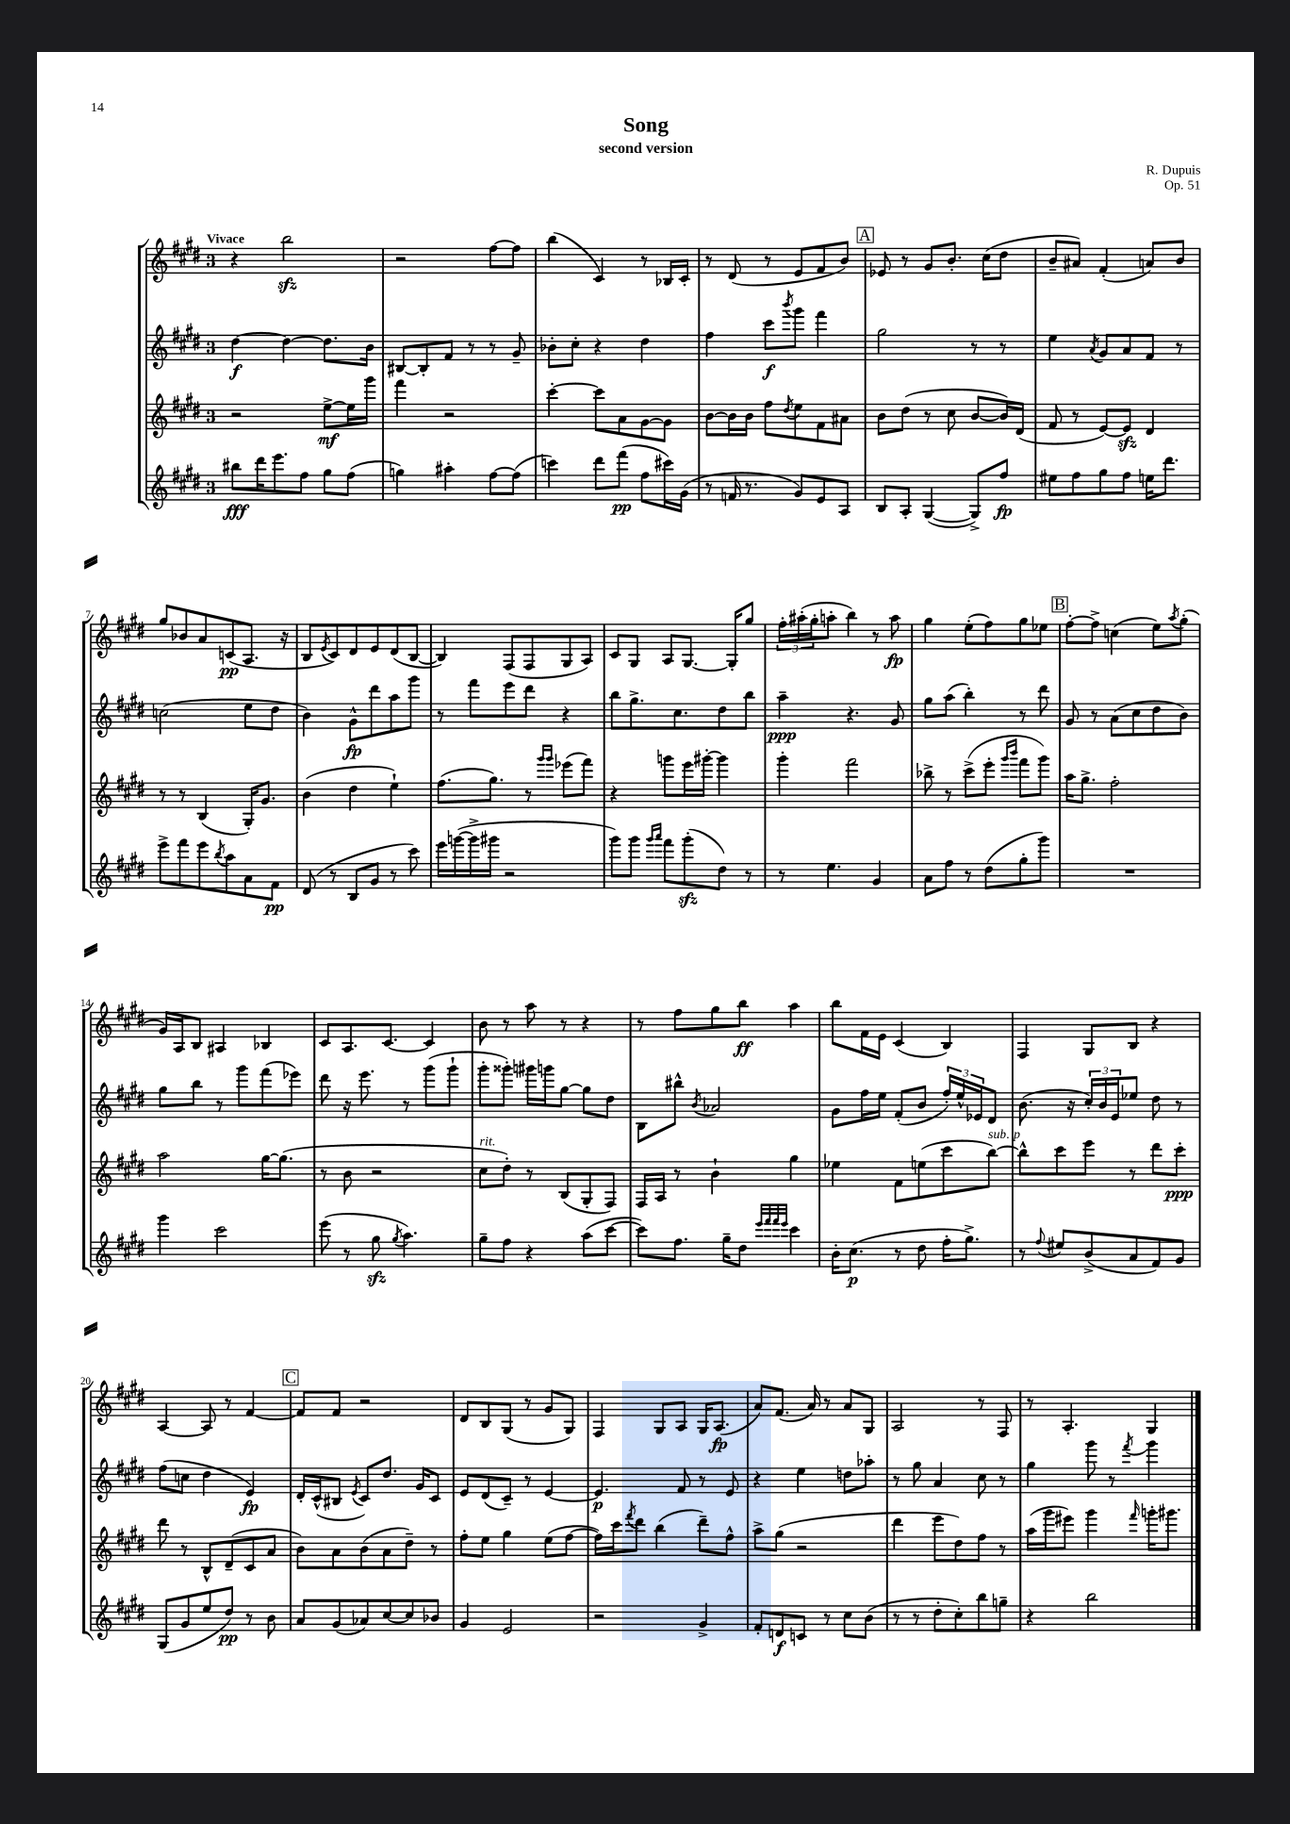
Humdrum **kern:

**kern	**dynam	**kern	**dynam	**kern	**dynam	**kern	**dynam
*part4	*part4	*part3	*part3	*part2	*part2	*part1	*part1
*staff4	*staff4	*staff3	*staff3	*staff2	*staff2	*staff1	*staff1
*clefG2	*	*clefG2	*	*clefG2	*	*clefG2	*
*k[f#c#g#d#]	*	*k[f#c#g#d#]	*	*k[f#c#g#d#]	*	*k[f#c#g#d#]	*
*M3/4	*	*M3/4	*	*M3/4	*	*M3/4	*
=1	=1	=1	=1	=1	=1	=1	=1
!	!	!	!	!	!	!LO:TX:a:B:t=Vivace	!
8bb#X\L	fff	2r	.	[4dd#\	f	4r	.
16ddd#\K	.	.	.	.	.	.	.
8.eee\	.	.	.	.	.	.	.
.	.	.	.	4dd#\_	.	2bbzz\	.
8ff#\J	.	.	.	.	.	.	.
8gg#\L	.	[8ee^\L	mf	8.dd#\L]	.	.	.
(8ff#\J	.	16ee\L]	.	.	.	.	.
.	.	16ggg#\JJ	.	16b\Jk	.	.	.
=2	=2	=2	=2	=2	=2	=2	=2
4ggn\)	.	4fff#\	.	[8B#X/L	.	2r	.
.	.	.	.	8B#'/]	.	.	.
4aa#X'\	.	2r	.	8f#/J	.	.	.
.	.	.	.	8r	.	.	.
[8ff#\L	.	.	.	8r	.	[8ff#\L	.
(8ff#\J]	.	.	.	8g#~/	.	8ff#\J]	.
=3	=3	=3	=3	=3	=3	=3	=3
4cccn\)	.	[4ccc#'\	.	8b-X'\L	.	(4bb\	.
.	.	.	.	8cc#'\J	.	.	.
8ddd#\L	.	8ccc#\L]	.	4r	.	4c#/)	.
(8fff#\J	pp	8a\	.	.	.	.	.
8ff#\L	.	[8g#\	.	4dd#\	.	8r	.
16ccc#X\L)	.	8g#\J]	.	.	.	16B-X/LL	.
(16g#\JJ	.	.	.	.	.	16c#'/JJ	.
=4	=4	=4	=4	=4	=4	=4	=4
8r	.	[8b\L	.	4ff#\	.	8r	.
16fn/	.	16b\L]	.	.	.	(8d#/	.
8.r	.	16b\JJ	.	.	.	.	.
.	.	8ff#\L	.	8ccc#\L	f	8r	.
.	.	8qdd#/	.	8qbbb/	.	.	.
8g#/L)	.	8ee\	.	8ggg#\J	.	8e/L	.
8e/	.	8f#\	.	4fff#\	.	8f#/	.
8A/J	.	8a#X\J	.	.	.	8b/J)	.
!!LO:REH:place=s1:t=A
=5	=5	=5	=5	=5	=5	=5	=5
8B/L	.	8b\L	.	2gg#\	.	8e-X/	.
8A'/J	.	(8dd#\J	.	.	.	8r	.
([4G#/	.	8r	.	.	.	8g#/L	.
.	.	8cc#\	.	.	.	8.b'/J	.
8G#^/L])	.	[8b/L	.	8r	.	.	.
.	.	.	.	.	.	(16cc#\KL	.
8ff#/J	fp	16b/L])	.	8r	.	8dd#\J	.
.	.	(16d#/JJ	.	.	.	.	.
=6	=6	=6	=6	=6	=6	=6	=6
8ee#X\L	.	8f#/	.	4ee\	.	8b~/L	.
8ff#\	.	8r	.	.	.	8a#X/J)	.
.	.	.	.	8qa/	.	.	.
8gg#\	.	[8e/L)	.	8g#/L	.	(4f#'/	.
8ff#\J	.	8ezz/J]	.	8a/	.	.	.
16een\KL	.	4d#/	.	8f#/J	.	8an/L)	.
8.ddd#\J	.	.	.	.	.	.	.
.	.	.	.	8r	.	8b/J	.
!!LO:LB:g=z
=7	=7	=7	=7	=7	=7	=7	=7
8eee^\L	.	8r	.	(2ccn\	.	8gg#/L	.
8fff#\	.	8r	.	.	.	8b-X/	.
8eee\	.	(4B/	.	.	.	8a/	.
8qbb/	.	.	.	.	.	.	.
8aa\	.	.	.	.	.	(8cn/	pp
8a\	.	16G#'/KL)	.	8ee\L	.	8.A/J	.
.	.	8.g#/J	.	.	.	.	.
8f#\J	pp	.	.	8dd#\J	.	.	.
.	.	.	.	.	.	16r	.
=8	=8	=8	=8	=8	=8	=8	=8
(8d#/	.	(4b\	.	4b\)	.	8B/L	.
.	.	.	.	.	.	8qe/	.
8r	.	.	.	.	.	8c#/)	.
8B/L	.	4dd#\	.	8g#^^\L	fp	8d#/	.
8g#/J	.	.	.	8ddd#\	.	8e/	.
8r	.	4ee`\)	.	8aa\	.	(8d#/	.
8ccc#\)	.	.	.	8ggg#\J	.	[8B/J	.
=9	=9	=9	=9	=9	=9	=9	=9
16eee\LL	.	(8.ff#\L	.	8r	.	4B/])	.
([16gggn\	.	.	.	.	.	.	.
16ggg^\]	.	.	.	8fff#\L	.	.	.
16ggg#X\JJ	.	8.gg#\J)	.	.	.	.	.
2r	.	.	.	8eee\	.	(8F#/L	.
.	.	8r	.	8ddd#\J	.	8F#/	.
.	.	16qqggg#/LL	.	.	.	.	.
.	.	16qqggg#/JJ	.	.	.	.	.
.	.	(8eee-X\L	.	4r	.	8G#/	.
.	.	8fff#\J)	.	.	.	8A/J)	.
=10	=10	=10	=10	=10	=10	=10	=10
8ggg#\L)	.	4r	.	8bb\L	.	8c#/L	.
8ggg#\J	.	.	.	8.gg#^\	.	8G#/J	.
16qqggg#/LL	.	.	.	.	.	.	.
16qqaaa/JJ	.	.	.	.	.	.	.
8fff#\L	.	8gggn\L	.	.	.	8A/L	.
.	.	.	.	8.cc#\	.	.	.
(8ggg#zz'\	.	16eee\L	.	.	.	[8.G#/J	.
.	.	[16ggg#X'\JJ	.	.	.	.	.
8dd#\J)	.	4ggg#\]	.	8dd#\	.	.	.
.	.	.	.	.	.	16G#'/KL]	.
8r	.	.	.	8bb\J	.	8gg#/J	.
=11	=11	=11	=11	=11	=11	=11	=11
8r	.	4ggg#'\	.	4aa~\	ppp	24ff#'\LL	.
.	.	.	.	.	.	(24aa#X'\	.
.	.	.	.	.	.	24gg#'\J	.
4.ee\	.	.	.	.	.	8aan'\J	.
.	.	2fff#\	.	4.r	.	4bb\)	.
4g#/	.	.	.	.	.	8r	.
.	.	.	.	8g#/	.	8aa\	fp
=12	=12	=12	=12	=12	=12	=12	=12
8a\L	.	8bb-X^\	.	8gg#\L	.	4gg#\	.
8ff#\J	.	8r	.	(8aa\J	.	.	.
8r	.	(8ccc#^\L	.	4bb'\)	.	(8ee'\L	.
(8dd#\L	.	8eee'\J	.	.	.	8ff#\)	.
.	.	16qqggg#/LL	.	.	.	.	.
.	.	16qqbbb/JJ	.	.	.	.	.
8gg#'\	.	8fff#\L	.	8r	.	8gg#\	.
8ggg#\J)	.	8ggg#\J)	.	8ddd#\	.	8ee-X\J	.
!!LO:REH:place=s1:t=B
=13	=13	=13	=13	=13	=13	=13	=13
2.r	.	16aa\KL	.	8g#/	.	[8ff#'\L	.
.	.	8.gg#^\J	.	.	.	.	.
.	.	.	.	8r	.	8ff#^\J]	.
.	.	2ff#'\	.	(8a\L	.	(4ccn\	.
.	.	.	.	8cc#\	.	.	.
.	.	.	.	8dd#\	.	8ee\L)	.
.	.	.	.	.	.	8qaa/	.
.	.	.	.	8b\J)	.	(8gg#'\J	.
!!LO:LB:g=z
=14	=14	=14	=14	=14	=14	=14	=14
4ggg#\	.	2aa\	.	8gg#\L	.	16g#/LL)	.
.	.	.	.	.	.	16A/J	.
.	.	.	.	8bb\J	.	8B/J	.
2ccc#\	.	.	.	8r	.	4A#X/	.
.	.	.	.	8ggg#\L	.	.	.
.	.	[16gg#\KL	.	(8fff#\	.	4B-X/	.
.	.	(8.gg#\J]	.	.	.	.	.
.	.	.	.	8eee-X\J)	.	.	.
=15	=15	=15	=15	=15	=15	=15	=15
(8eee\	.	8r	.	8ddd#\	.	8c#/L	.
8r	.	8b\	.	16r	.	8.A/	.
.	.	.	.	8.eee\	.	.	.
8gg#zz\	.	2r	.	.	.	.	.
.	.	.	.	.	.	[8.c#/J	.
8qgg#/	.	.	.	.	.	.	.
4.aa\)	.	.	.	8r	.	.	.
.	.	.	.	(8ggg#\L	.	4c#/]	.
.	.	.	.	8ggg#`\J	.	.	.
=16	=16	=16	=16	=16	=16	=16	=16
!	!	!LO:TX:a:i:t=rit.	!	!	!	!	!
8gg#~\L	.	8cc#\L	.	8ggg#'\L	.	8b\	.
8ff#\J	.	8dd#'\J)	.	8ggg##X'\J)	.	8r	.
4r	.	8r	.	16ggg#X\LL	.	8aa\	.
.	.	.	.	16gggn\J	.	.	.
.	.	(8B/L	.	[8gg#\J	.	8r	.
(8aa\L	.	8G#'/	.	8gg#\L]	.	4r	.
[8ccc#\J	.	8F#/J)	.	8dd#\J	.	.	.
=17	=17	=17	=17	=17	=17	=17	=17
8ccc#\L])	.	16F#/LL	.	8B\L	.	8r	.
.	.	16A/JJ	.	.	.	.	.
8.ff#\J	.	8r	.	8bb#X^^\J	.	8ff#\L	.
.	.	.	.	8qb/	.	.	.
.	.	4b`\	.	2a-X/	.	8gg#\	.
16gg#~\KL	.	.	.	.	.	.	.
8dd#\J	.	.	.	.	.	8bb\J	ff
32qqeee/LLL	.	.	.	.	.	.	.
32qqfff#/	.	.	.	.	.	.	.
32qqfff#/	.	.	.	.	.	.	.
32qqeee/JJJ	.	.	.	.	.	.	.
4ccc#\	.	4gg#\	.	.	.	4aa\	.
=18	=18	=18	=18	=18	=18	=18	=18
16b'\KL	.	4ee-X\	.	8g#\L	.	8bb\L	.
(8.cc#\J	p	.	.	.	.	.	.
.	.	.	.	16ff#\L	.	16f#\L	.
.	.	.	.	16ee\JJ	.	16e\JJ	.
8r	.	8f#\L	.	(8f#'/L	.	(4c#/	.
8dd#\	.	(8een\	.	8b/J	.	.	.
16ff#'\KL	.	8ccc#\	.	24ff#'/LL)	.	4B/)	.
.	.	.	.	24ee^^/	.	.	.
8.gg#^\J)	.	.	.	.	.	.	.
.	.	.	.	24e-X/J	.	.	.
!	!	!LO:TX:a:i:t=sub. p	!	!	!	!	!
.	.	[8bb\J)	.	8d#/J	.	.	.
=19	=19	=19	=19	=19	=19	=19	=19
8r	.	8bb^^\L]	.	(8.b\	.	4F#/	.
8qqff#/	.	.	.	.	.	.	.
8ee#X/L	.	8ccc#\	.	.	.	.	.
.	.	.	.	16r	.	.	.
(8b^/	.	8eee\J	.	24cc#'/LL)	.	8G#/L	.
.	.	.	.	24b/	.	.	.
.	.	.	.	24e/J	.	.	.
8a/	.	8r	.	8ee-X/J	.	8B/J	.
8f#/)	.	8ddd#\L	.	8dd#\	.	4r	.
8g#/J	.	8ccc#'\J	ppp	8r	.	.	.
!!LO:LB:g=z
=20	=20	=20	=20	=20	=20	=20	=20
(8G#/L	.	8ddd#\	.	(8ff#\L	.	[4A/	.
8g#/	.	8r	.	8ccn\J	.	.	.
8ee/	.	8B^^/L	.	4dd#\	.	8A/]	.
8dd#/J)	pp	(8d#~/	.	.	.	8r	.
8r	.	8c#/	.	4e/)	fp	[4f#/	.
8b\	.	8a/J	.	.	.	.	.
!!LO:REH:place=s1:t=C
=21	=21	=21	=21	=21	=21	=21	=21
8a/L	.	8b\L)	.	16d#'/LL	.	8f#/L]	.
.	.	.	.	(16c#^^/J	.	.	.
(8g#/	.	8a\	.	8B#X/J	.	8f#/J	.
.	.	.	.	8qe/	.	.	.
8a-X/)	.	(8b\	.	8c#/L)	.	2r	.
[8cc#/	.	8a\	.	8.dd#/J	.	.	.
8cc#/]	.	8dd#~\J)	.	.	.	.	.
.	.	.	.	16g#/KL	.	.	.
8b-X/J	.	8r	.	8c#/J	.	.	.
=22	=22	=22	=22	=22	=22	=22	=22
4g#/	.	8ff#'\L	.	8e/L	.	8d#/L	.
.	.	8ee\J	.	(8d#/	.	8B/	.
2e/	.	4gg#\	.	8c#~/J)	.	(8G#/J	.
.	.	.	.	8r	.	8r	.
.	.	(8ee\L	.	[4e/	.	8g#/L	.
.	.	[8ff#\J	.	.	.	8G#/J)	.
=23	=23	=23	=23	=23	=23	=23	=23
2r	.	16ff#\LL])	.	4.e/]	p	4F#/	.
.	.	16ccc#\J	.	.	.	.	.
.	.	8qfff#/	.	.	.	.	.
.	.	8ddd#\J	.	.	.	.	.
.	.	(4bb\	.	.	.	8G#/L	.
.	.	.	.	8f#/	.	8A/J	.
4g#^/	.	8ddd#~\L)	.	8r	.	16G#/KL	.
.	.	.	.	.	.	(8.A/J	fp
.	.	8ff#^^\J	.	8e/	.	.	.
=24	=24	=24	=24	=24	=24	=24	=24
8f#'/L	.	8aa^\L	.	4r	.	8a/L)	.
8dn/	f	(8gg#\J	.	.	.	(8.f#/J	.
8cn/J	.	2r	.	4ee\	.	.	.
.	.	.	.	.	.	16a/)	.
8r	.	.	.	.	.	8r	.
8cc#\L	.	.	.	8ddn\L	.	8a/L	.
(8b\J	.	.	.	8aa-X'\J	.	8G#/J	.
=25	=25	=25	=25	=25	=25	=25	=25
8r	.	4ddd#\	.	8r	.	2A/	.
8r	.	.	.	8gg#\	.	.	.
8dd#'\L	.	8eee\L	.	4a/	.	.	.
8cc#'\)	.	8dd#\)	.	.	.	.	.
8bb\	.	8ff#\J	.	8cc#\	.	8r	.
8ggn~\J	.	8r	.	8r	.	8F#/	.
=26	=26	=26	=26	=26	=26	=26	=26
4r	.	(16aa\LL	.	4gg#\	.	8r	.
.	.	16ggg#\J	.	.	.	.	.
.	.	8eee#X\J)	.	.	.	4.A'/	.
2bb\	.	4ggg#\	.	8ggg#\	.	.	.
.	.	.	.	8r	.	.	.
.	.	16qqfff#/	.	8qfff#/	.	.	.
.	.	16gggn'\KL	.	4ggg#\	.	4G#/	.
.	.	8.ggg#X\J	.	.	.	.	.
==	==	==	==	==	==	==	==
*-	*-	*-	*-	*-	*-	*-	*-
